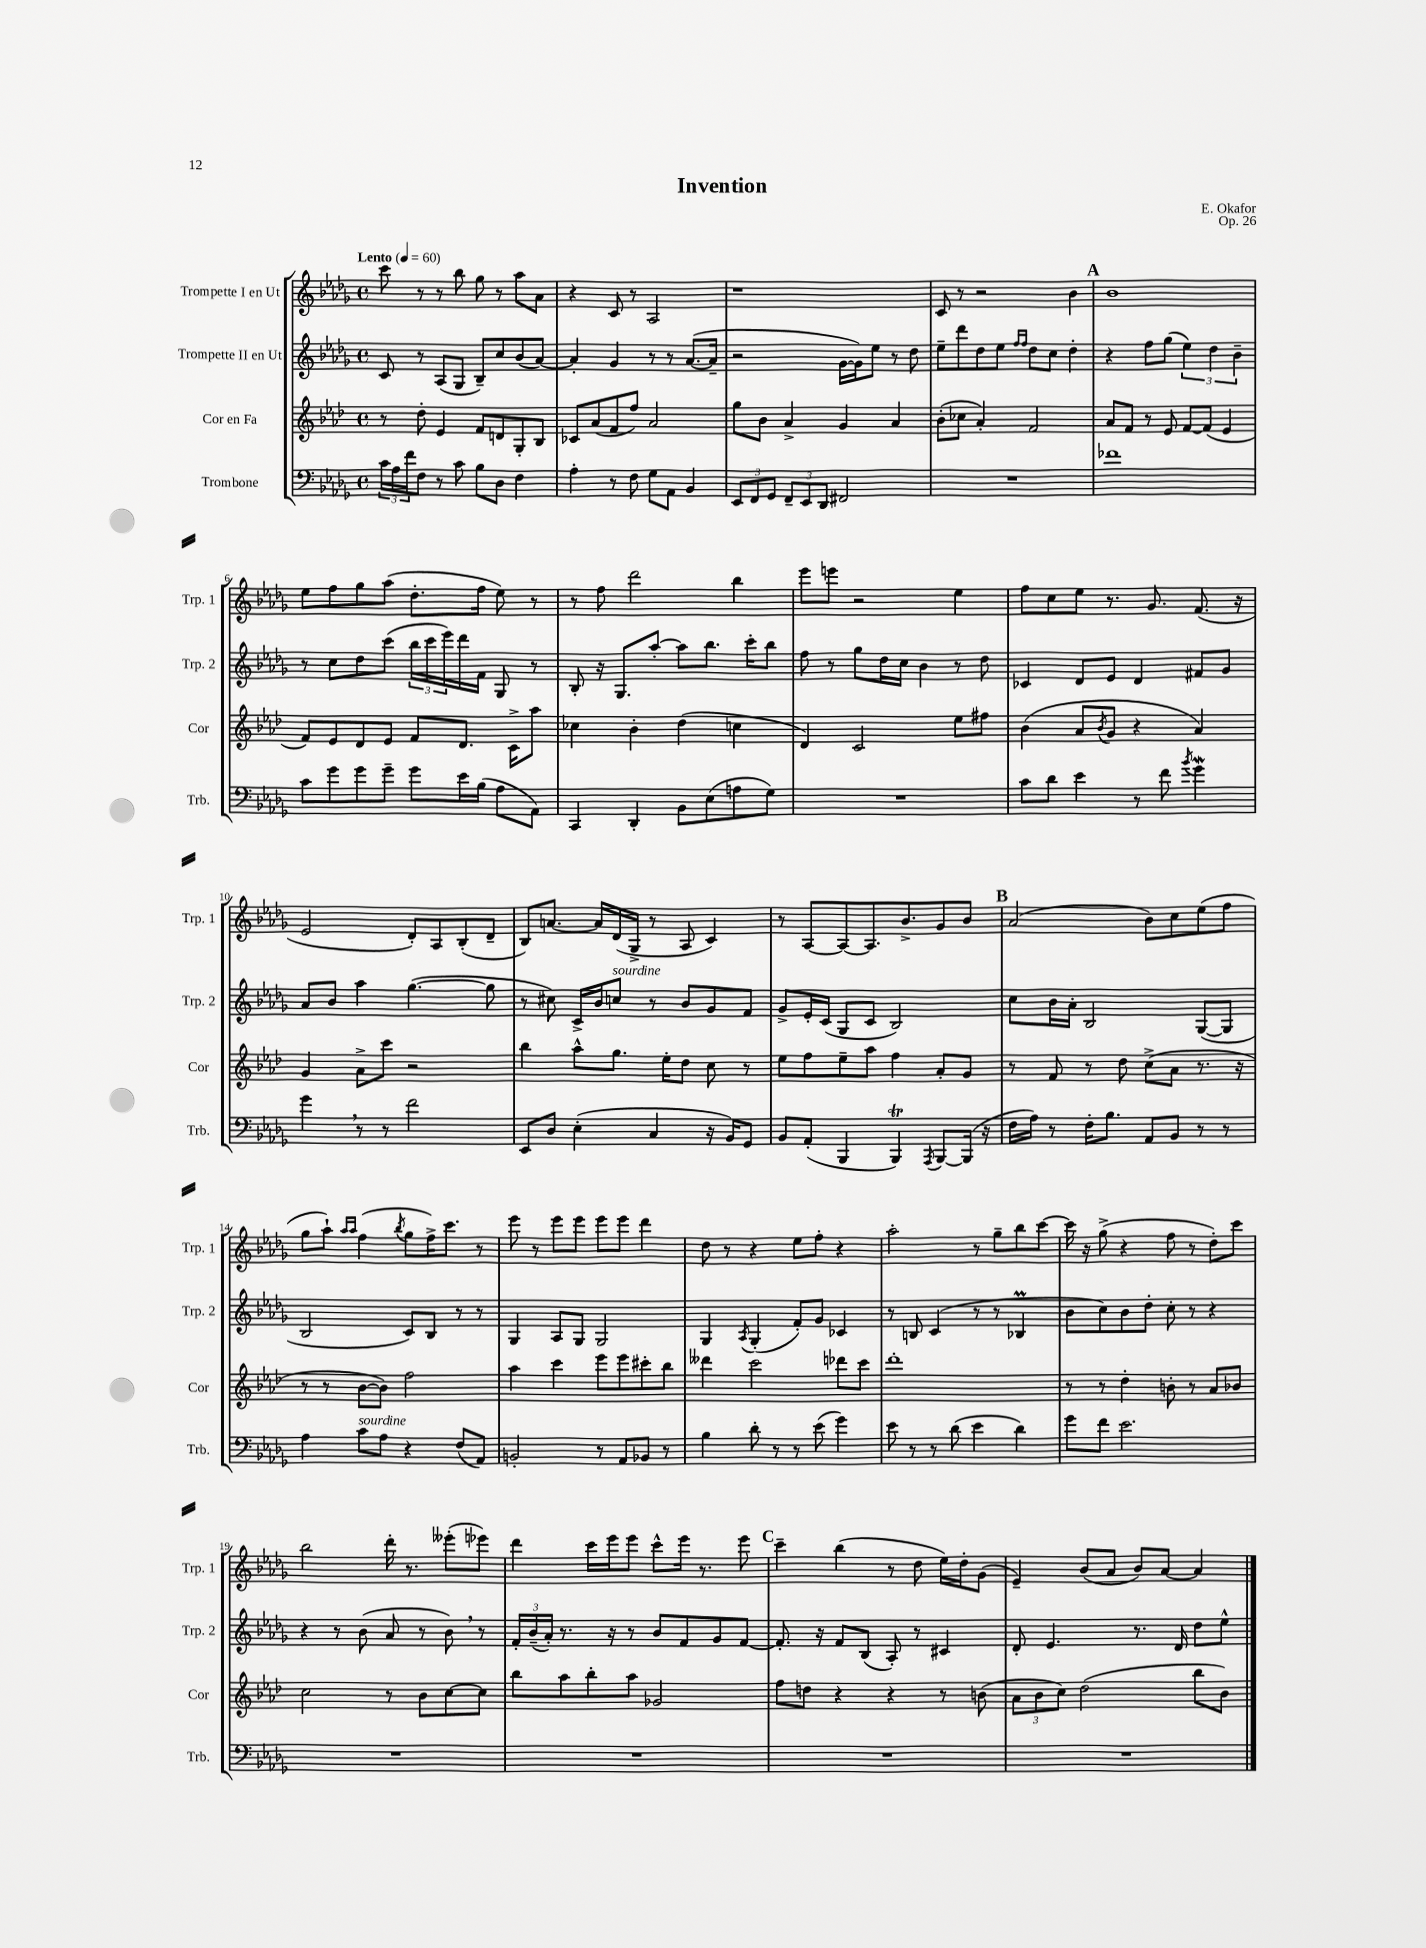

**kern	**kern	**kern	**kern
*part4	*part3	*part2	*part1
*staff4	*staff3	*staff2	*staff1
*I"Trombone	*I"Cor en Fa	*I"Trompette II en Ut	*I"Trompette I en Ut
*I'Trb.	*I'Cor	*I'Trp. 2	*I'Trp. 1
*clefF4	*clefG2	*clefG2	*clefG2
*k[b-e-a-d-g-]	*k[b-e-a-d-]	*k[b-e-a-d-g-]	*k[b-e-a-d-g-]
*M4/4	*M4/4	*M4/4	*M4/4
*met(c)	*met(c)	*met(c)	*met(c)
*MM60	*MM60	*MM60	*MM60
=1	=1	=1	=1
!	!	!	!LO:TX:a:B:t=Lento
24c\LL	8r	8c/	8ccc\
24A-\	.	.	.
24f\J	.	.	.
8F\J	8dd-'\	8r	8r
8r	4e-/	(8A-/L	8r
8c\	.	8G-/J	8bb-\
8B-\L	8f/L	8B-~/L)	8gg-\
8D-\J	8dn/	8cc/	8r
4F\	8G'/	(8b-/	8aa-\L
.	8B-/J	[8a-/J)	8a-\J
=2	=2	=2	=2
4A-'\	8c-X/L	4a-'/]	4r
.	(8a-/	.	.
8r	8f/	4g-/	8c/
8F\	8ff/J)	.	8r
8G-\L	2a-/	8r	2A-/
8AA-\J	.	8r	.
4BB-/	.	([8.a-/L	.
.	.	16a-~/Jk]	.
=3	=3	=3	=3
12EE-/L	8gg\L	2r	1r
12FF/	.	.	.
.	8b-\J	.	.
12GG-/J	.	.	.
12FF~/L	4a-^/	.	.
12EE-/	.	.	.
12DD-/J	.	.	.
2FF#X/	4g/	[16g-\LL	.
.	.	16g-\J])	.
.	.	8ee-\J	.
.	4a-/	8r	.
.	.	8dd-\	.
=4	=4	=4	=4
1r	(8b-'\L	8ee-~\L	8c/
.	8cc-X\J	8ddd-\	8r
.	4a-'/)	8dd-\	2r
.	.	8ee-\J	.
.	.	16qqff/LL	.
.	.	16qqff/JJ	.
.	2f/	8dd-\L	.
.	.	8cc\J	.
.	.	4dd-'\	4b-\
!!LO:REH:place=s1:t=A
=5	=5	=5	=5
1f-X	8a-/L	4r	1b-
.	8f/J	.	.
.	8r	8ff\L	.
.	8e-/	(8gg-\J	.
.	[8f/L	6ee-\)	.
.	(8f/J]	.	.
.	.	6dd-\	.
.	4e-/	.	.
.	.	6b-~\	.
!!LO:LB:g=z
=6	=6	=6	=6
8c\L	8f/L)	8r	8ee-\L
8g-\	8e-/	8cc\L	8ff\
8g-\	8d-/	8dd-\	8gg-\
8g-~\J	8e-/J	(8ccc\J	(8aa-\J
8g-\L	8f/L	24bb-\LL	8.dd-'\L
.	.	24ccc\	.
.	.	24eee-\)	.
16e-\L	8.d-/J	16ddd-\	.
(16B-\JJ	.	16f\JJ	16ff\Jk
8A-\L	.	8G-/	8ee-\)
.	16c^\KL	.	.
8AA-\J)	8aa-\J	8r	8r
=7	=7	=7	=7
4CC/	4cc-X\	8B-'/	8r
.	.	16r	8ff\
.	.	8.G-/L	.
4DD-'/	4b-'\	.	2ddd-\
.	.	[8aa-'/J	.
8BB-\L	(4dd-\	8aa-\L]	.
(8E-\	.	8.bb-\J	.
8An\	4ccn\	.	4bb-\
.	.	16ccc'\KL	.
8G-\J)	.	8bb-\J	.
=8	=8	=8	=8
1r	4d-/)	8ff\	8eee-\L
.	.	8r	8eeen\J
.	2c/	8gg-\L	2r
.	.	16dd-\L	.
.	.	16cc\JJ	.
.	.	4b-\	.
.	8ee-\L	8r	4ee-\
.	8ff#X\J	8dd-\	.
=9	=9	=9	=9
8c\L	(4b-\	4c-X/	8ff\L
8d-\J	.	.	8cc\
4e-\	8a-/L	8d-/L	8ee-\J
.	8qb-/	.	.
.	8g/J	8e-/J	8.r
8r	4r	4d-/	.
.	.	.	8.g-/
8f\	.	.	.
8qb-/	.	.	.
4g-w\	4a-/)	8f#X/L	(8.f/
.	.	8g-/J	.
.	.	.	16r
!!LO:LB:g=z
=10	=10	=10	=10
4g-,\	4g/	8a-/L	2e-/
.	.	8b-/J	.
8r	8a-^\L	4aa-\	.
8r	8ccc\J	.	.
2f\	2r	([4.gg-\	8d-'/L)
.	.	.	8A-/
.	.	.	(8B-'/
.	.	8gg-\]	8d-~/J
=11	=11	=11	=11
8EE-/L	4bb-\	8r	8B-/L)
8D-/J	.	8cc#X\)	[8.an/J
(4E-'\	8aa-^^\L	16c^/LL	.
.	.	16b-/J	16a/LL]
!	!	!LO:TX:a:i:t=sourdine	!
.	8.gg\J	8ccn/J	(16d-/
.	.	.	16G-^/JJ
4C/	.	8r	8r
.	16ee-'\KL	.	.
.	8dd-\J	8b-/L	8A-/
16r	8cc\	8g-/	4c/)
16BB-/KL)	.	.	.
8GG-/J	8r	8f/J	.
=12	=12	=12	=12
8BB-/L	8ee-\L	8g-^/L	8r
(8AA-'/J	8ff\	16e-'/L	[8A-/L
.	.	(16c/JJ	.
4BBB-/	8ee-~\	8G-/L	8A-/_
.	8aa-\J	8c/J	8.A-/]
4BBB-T/)	4ff\	2B-/)	.
.	.	.	8.b-^/
8qAAA-/	.	.	.
[8BBB-/L	8a-'/L	.	8g-/
(16BBB-/Jk]	8g/J	.	8b-/J
16r	.	.	.
!!LO:REH:place=s1:t=B
=13	=13	=13	=13
16F\LL	8r	8cc\L	(2a-/
16A-\JJ)	.	.	.
8r	8f/	16b-\L	.
.	.	16a-'\JJ	.
16F'\KL	8r	2B-/	.
8.B-\J	.	.	.
.	8dd-\	.	.
8AA-/L	(8cc^\L	.	8b-\L)
8BB-/J	8a-\J	.	8cc\
8r	8.r	([8G-/L	(8ee-\
8r	.	8G-/J]	8ff\J
.	16r	.	.
!!LO:LB:g=z
=14	=14	=14	=14
4A-\	8r	2B-/	8gg-\L
.	8r	.	8aa-`\J)
.	.	.	16qqaa-/LL
.	.	.	16qqaa-/JJ
!LO:TX:a:i:t=sourdine	!	!	!
8c\L	[8b-\L	.	(4ff\
8A-\J	8b-\J])	.	.
.	.	.	8qbb-/
4r	2ff\	8c/L)	8gg-\L
.	.	8B-/J	16ff^\K)
.	.	.	8.ccc\J
(8F/L	.	8r	.
8AA-/J)	.	8r	8r
=15	=15	=15	=15
2BBn'/	4aa-\	4G-/	8eee-\
.	.	.	8r
.	4ccc\	8A-/L	8eee-\L
.	.	8G-/J	8eee-\J
8r	8eee-\L	2G-/	8eee-\L
8AA-/L	8eee-\	.	8eee-\J
8BB-X/J	8ccc#X'\	.	4ddd-\
8r	8bb-\J	.	.
=16	=16	=16	=16
4B-\	4ddd--X\	4G-/	8dd-\
.	.	.	8r
.	.	8qA-/	.
8d-'\	2ccc\	(4G-'/	4r
8r	.	.	.
8r	.	8f'/L)	8ee-\L
(8e-\	.	8g-/J	8ff'\J
4g-\)	8ddd-X\L	4c-X/	4r
.	8ccc\J	.	.
=17	=17	=17	=17
8e-\	1ddd-'	8r	2aa-'\
8r	.	8Bn/	.
8r	.	(4c/	.
(8d-\	.	.	.
4e-\	.	8r	8r
.	.	8r	8gg-~\L
4d-\)	.	4B-XM/	8bb-\
.	.	.	[8ccc\J
=18	=18	=18	=18
8g-\L	8r	8b-\L	16ccc\]
.	.	.	16r
8f\J	8r	8cc\)	(8gg-^\
2.e-\	4dd-'\	8b-\	4r
.	.	8dd-'\J	.
.	8bn'\	8cc'\	8ff\
.	8r	8r	8r
.	8a-/L	4r	8dd-'\L)
.	8b-X/J	.	8ccc\J
!!LO:LB:g=z
=19	=19	=19	=19
1r	2cc\	4r	2bb-\
.	.	8r	.
.	.	(8b-\	.
.	8r	8a-/	16ddd-'\
.	.	.	8.r
.	8b-\L	8r	.
.	[8cc\	8b-,\)	(8eee--X'\L
.	8cc\J]	8r	8eee-X\J)
=20	=20	=20	=20
1r	8bb-\L	24f'/LL	4ddd-\
.	.	(24b-~/	.
.	.	24a-'/JJ)	.
.	8aa-\	8.r	.
.	8bb-'\	.	16ccc\LL
.	.	16r	16eee-\J
.	8aa-\J	8r	8eee-\J
.	2g-X/	8b-/L	8ccc^^\L
.	.	8f/	16eee-\Jk
.	.	.	8.r
.	.	8g-/	.
.	.	[8f/J	8eee-\
!!LO:REH:place=s1:t=C
=21	=21	=21	=21
1r	8ff\L	8.f'/]	4ccc~\
.	8ddn\J	.	.
.	.	16r	.
.	4r	8f/L	(4bb-\
.	.	(8B-/J	.
.	4r	8A-'/)	8r
.	.	8r	8dd-\
.	8r	4c#X/	16ee-\LL)
.	.	.	16dd-'\J
.	(8bn\	.	(8g-\J
=22	=22	=22	=22
1r	12a-\L	8d-'/	4e-~/)
.	12b-\	.	.
.	.	4.e-/	.
.	12cc\J)	.	.
.	(2dd-\	.	(8b-/L
.	.	.	8a-/J
.	.	8.r	8b-/L)
.	.	.	[8a-/J
.	.	16d-/	.
.	8bb-\L	8dd-\L	4a-/]
.	8b-\J)	8ee-^^\J	.
==	==	==	==
*-	*-	*-	*-
